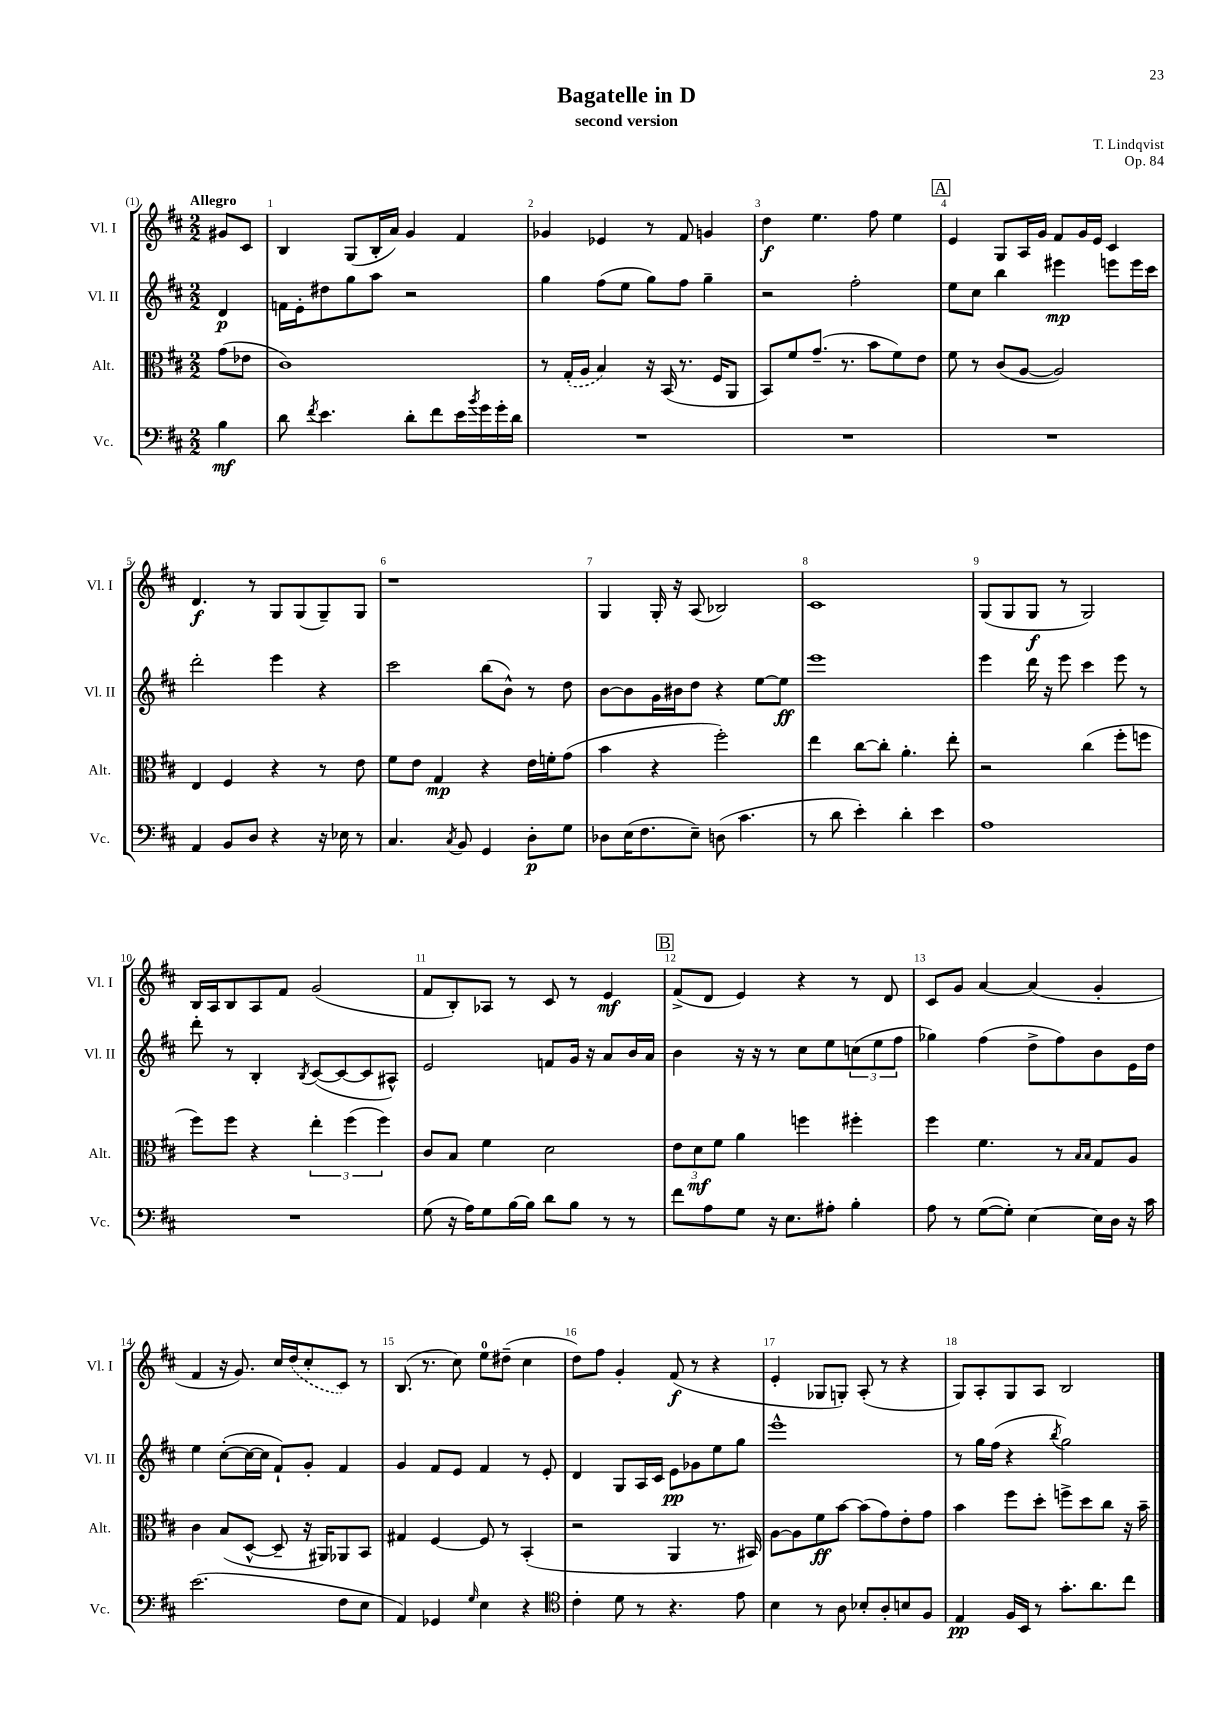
\header { title = "Bagatelle in D" composer = "T. Lindqvist" subtitle = "second version" opus = "Op. 84" }
<<
\new StaffGroup <<
\new Staff = "s0" \with { instrumentName = "Vl. I" shortInstrumentName = "Vl. I" } {
    \clef treble \key d \major \numericTimeSignature \time 2/2 \partial 4 \tempo "Allegro"
    gis'8 cis'8 |
    b4 g8( b16-. a'16) g'4 fis'4 |
    ges'4 ees'4 r8 fis'8 g'4 |
    d''4\f e''4. fis''8 e''4 |
    \mark \markup { \box "A" } e'4 g8 a16 g'16 fis'8 g'16 e'16 cis'4 |
    d'4.\f r8 g8 g8( g8--) g8 |
    r1 |
    g4 g16-. r16 a8( bes2) |
    cis'1 |
    g8( g8 g8\f r8 g2) |
    b16 a16 b8 a8 fis'8 g'2( |
    fis'8 b8-.) aes8 r8 cis'8 r8 e'4\mf |
    \mark \markup { \box "B" } fis'8->( d'8 e'4) r4 r8 d'8 |
    cis'8 g'8 a'4~ a'4( g'4-. |
    fis'4 r16 g'8.) cis''16 \once \slurDashed d''16( cis''8-. cis'8) r8 |
    b8.( r8. cis''8) e''8-0 dis''8--( cis''4 |
    d''8) fis''8 g'4-. fis'8\f( r8 r4 |
    e'4-. ges8 g8-.) a8-.( r8 r4 |
    g8) a8-. g8 a8 b2 \bar "|." |
}
\new Staff = "s1" \with { instrumentName = "Vl. II" shortInstrumentName = "Vl. II" } {
    \clef treble \key d \major \numericTimeSignature \time 2/2 \partial 4
    d'4\p |
    f'16 e'16-. dis''8 g''8 a''8 r2 |
    g''4 fis''8( e''8 g''8) fis''8 g''4-- |
    r2 fis''2-. |
    \mark \markup { \box "A" } e''8 cis''8 b''4 eis'''4\mp e'''8 e'''16 cis'''16 |
    d'''2-. e'''4 r4 |
    cis'''2 b''8( b'8-^) r8 d''8 |
    b'8~ b'8 g'16 bis'16 d''8 r4 e''8~ e''8\ff |
    e'''1 |
    e'''4 d'''16 r16 e'''8 cis'''4 e'''8 r8 |
    d'''8-. r8 b4-. \acciaccatura { b8 } cis'8~( cis'8~ cis'8 ais8-^) |
    e'2 f'8 g'16 r16 a'8 b'16 a'16 |
    \mark \markup { \box "B" } b'4 r16 r16 r8 cis''8 e''8 \tuplet 3/2 { c''8( e''8 fis''8 } |
    ges''4) fis''4( d''8-> fis''8) b'8 e'16 d''16 |
    e''4 cis''8~-.( cis''16~ cis''16 fis'8-!) g'8-. fis'4 |
    g'4 fis'8 e'8 fis'4 r8 e'8-. |
    d'4 g8 a16 cis'16 e'8\pp ges'8 e''8 g''8 |
    e'''1-^ |
    r8 g''16 fis''16( r4 \acciaccatura { b''8 } g''2) \bar "|." |
}
\new Staff = "s2" \with { instrumentName = "Alt." shortInstrumentName = "Alt." } {
    \clef alto \key d \major \numericTimeSignature \time 2/2 \partial 4
    g'8( ees'8 |
    cis'1) |
    r8 \once \slurDashed g16-.( a16 b4) r16 b,16( r8. fis16 a,8 |
    b,8) fis'8 g'8.--( r8. b'8 fis'8) e'8 |
    \mark \markup { \box "A" } fis'8 r8 cis'8( a8~ a2) |
    e4 fis4 r4 r8 e'8 |
    fis'8 e'8 g4\mp r4 e'16 f'16-. g'8( |
    b'4 r4 fis''2-.) |
    e''4 cis''8~ cis''8-. a'4.-. e''8-. |
    r2 cis''4( fis''8-. f''8 |
    fis''8) fis''8 r4 \tuplet 3/2 { e''4-. fis''4( fis''4) } |
    cis'8 b8 fis'4 d'2 |
    \mark \markup { \box "B" } \tuplet 3/2 { e'8 d'8\mf fis'8 } a'4 f''4 fis''4-. |
    fis''4 fis'4. r8 \grace { b16 b16 } g8 a8 |
    cis'4 b8( d8~-^ d8-- r16 ais,16) aes,8 b,8 |
    gis4 fis4~ fis8 r8 b,4-.( |
    r2 a,4 r8. bis,16) |
    a8~ a8 fis'8\ff b'8~ b'8( g'8) e'8-. g'8 |
    b'4 fis''8 d''8-. f''8-> d''8 cis''8 r16 b'16-- \bar "|." |
}
\new Staff = "s3" \with { instrumentName = "Vc." shortInstrumentName = "Vc." } {
    \clef bass \key d \major \numericTimeSignature \time 2/2 \partial 4
    b4\mf |
    d'8 \acciaccatura { fis'8 } e'4. d'8-. fis'8 e'16 \acciaccatura { b'8 } g'16 g'16-. d'16 |
    R1 |
    R1 |
    \mark \markup { \box "A" } R1 |
    a,4 b,8 d8 r4 r16 ees16 r8 |
    cis4. \acciaccatura { cis8 } b,8 g,4 d8-.\p g8 |
    des8 e16( fis8. e8--) d8( cis'4. |
    r8 d'8 e'4-.) d'4-. e'4 |
    a1 |
    R1 |
    g8( r16 a16) g8 b16~ b16 d'8 b8 r8 r8 |
    \mark \markup { \box "B" } fis'8 a8 g8 r16 e8. ais8-. b4-. |
    a8 r8 g8~( g8-.) e4~ e16 d16 r16 cis'16 |
    e'2.( fis8 e8 |
    a,4) ges,4 \grace { g16 } e4 r4 |
    \clef tenor cis'4-. d'8 r8 r4. e'8 |
    b4 r8 a8 bes8-. a8-. b8 fis8 |
    e4\pp fis16 b,16 r8 g'8.-. a'8. cis''8 \bar "|." |
}
>>
>>
\layout { \context { \Score \override BarNumber.break-visibility = ##(#f #t #t) barNumberVisibility = #all-bar-numbers-visible } }
